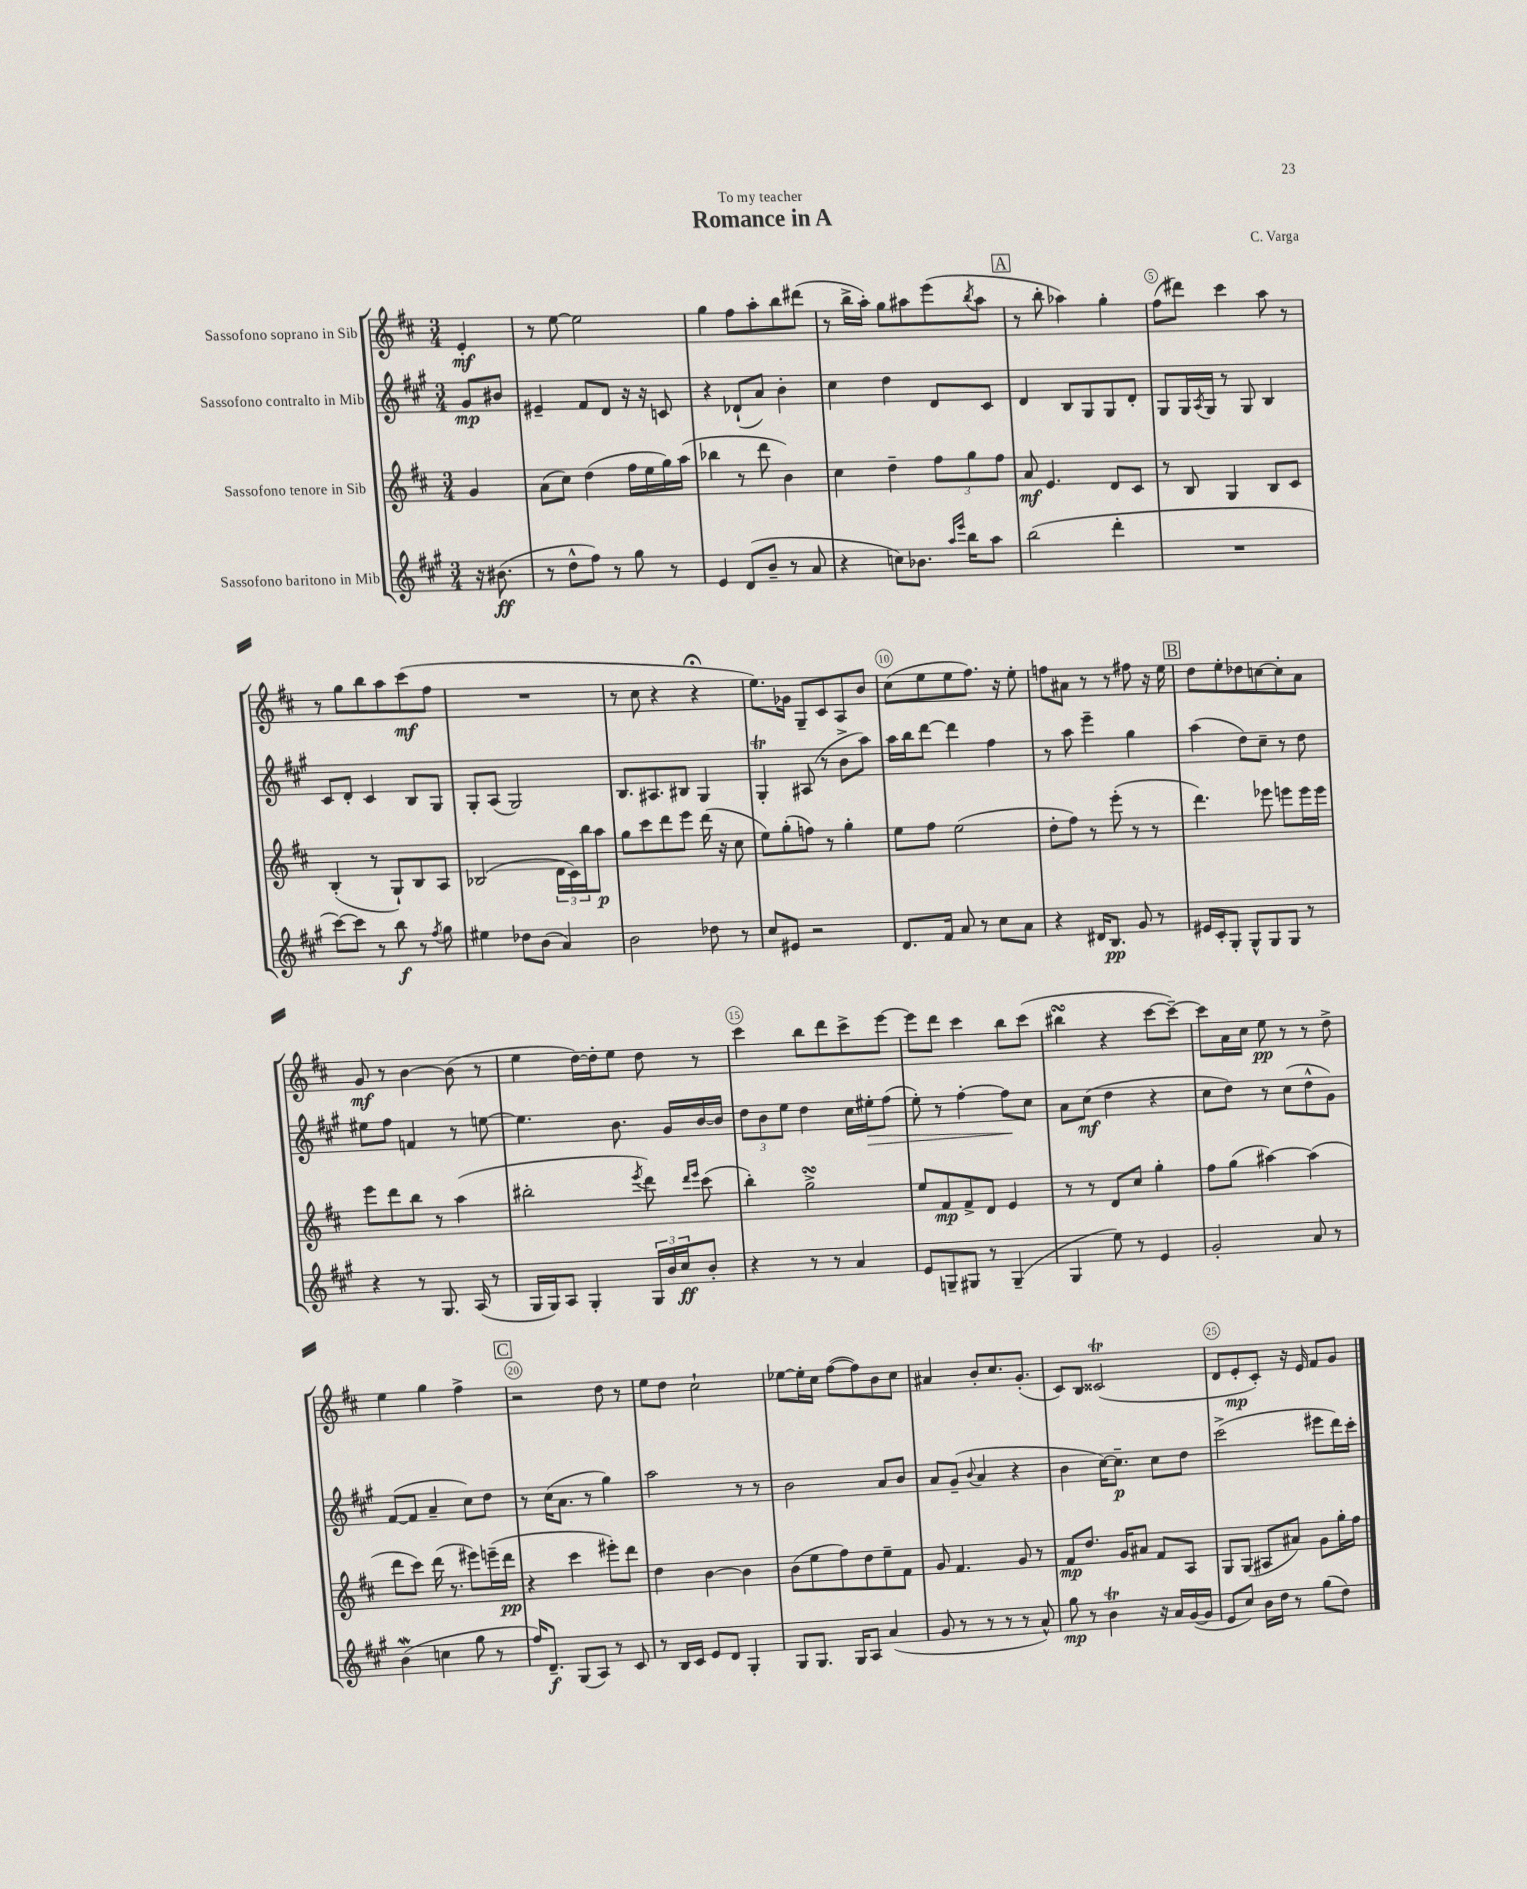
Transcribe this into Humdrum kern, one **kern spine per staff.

**kern	**dynam	**kern	**dynam	**kern	**dynam	**kern	**dynam
*part4	*part4	*part3	*part3	*part2	*part2	*part1	*part1
*staff4	*staff4	*staff3	*staff3	*staff2	*staff2	*staff1	*staff1
*I"Sassofono baritono in Mib	*	*I"Sassofono tenore in Sib	*	*I"Sassofono contralto in Mib	*	*I"Sassofono soprano in Sib	*
*clefG2	*	*clefG2	*	*clefG2	*	*clefG2	*
*k[f#c#g#]	*	*k[f#c#]	*	*k[f#c#g#]	*	*k[f#c#]	*
*M3/4	*	*M3/4	*	*M3/4	*	*M3/4	*
=	=	=	=	=	=	=	=
16r	.	4g/	.	8g#/L	mp	4e'/	mf
(8.b#X\	ff	.	.	.	.	.	.
.	.	.	.	8b#X/J	.	.	.
=1	=1	=1	=1	=1	=1	=1	=1
8r	.	(8a\L	.	4e#X~/	.	8r	.
8dd^^\L	.	8cc#\J)	.	.	.	[8ee\	.
8ff#\J)	.	(4dd\	.	8f#/L	.	2ee\]	.
8r	.	.	.	8d/J	.	.	.
8gg#\	.	16ff#\LL	.	16r	.	.	.
.	.	16ee\	.	16r	.	.	.
8r	.	16gg\)	.	8cn/	.	.	.
.	.	(16aa\JJ	.	.	.	.	.
=2	=2	=2	=2	=2	=2	=2	=2
4e/	.	4bb-X\	.	4r	.	4gg\	.
(8d/L	.	8r	.	(8d-X`/L	.	8ff#\L	.
8b~/J	.	8ddd\	.	8a/J)	.	8aa'\	.
8r	.	4b\)	.	4b'\	.	8bb\	.
8a/	.	.	.	.	.	(8ddd#X\J	.
=3	=3	=3	=3	=3	=3	=3	=3
4r	.	4cc#\	.	4cc#\	.	8r	.
.	.	.	.	.	.	16bb^\LL	.
.	.	.	.	.	.	16aa'\JJ)	.
8ccn\L)	.	4dd~\	.	4dd\	.	8gg\L	.
8.b-X\J	.	.	.	.	.	8aa#X\	.
.	.	12ff#\L	.	8d/L	.	(8eee\	.
16qqaa/LL	.	.	.	.	.	.	.
16qqeee/JJ	.	.	.	.	.	.	.
16bb\KL	.	.	.	.	.	.	.
.	.	12gg\	.	.	.	.	.
.	.	.	.	.	.	8qbb/	.
8aa\J	.	.	.	8c#/J	.	8aa#\J	.
.	.	12ff#\J	.	.	.	.	.
!!LO:REH:place=s1:t=A
=4	=4	=4	=4	=4	=4	=4	=4
(2bb\	.	8a/	mf	4d/	.	8r	.
.	.	4.e/	.	.	.	8bb'\	.
.	.	.	.	8B/L	.	4aa-X\)	.
.	.	.	.	8G#/	.	.	.
4ddd'\	.	8d/L	.	8G#/	.	4gg'\	.
.	.	8c#/J	.	8d'/J	.	.	.
=5	=5	=5	=5	=5	=5	=5	=5
2.r	.	8r	.	8G#/L	.	(8ff#\L	.
.	.	8B/	.	16G#/L	.	8ddd#X\J)	.
.	.	.	.	8qA/	.	.	.
.	.	.	.	16G#/JJ	.	.	.
.	.	4G/	.	8r	.	4ccc#\	.
.	.	.	.	8G#/	.	.	.
.	.	8B/L	.	4B/	.	8aa\	.
.	.	8c#/J	.	.	.	8r	.
!!LO:LB:g=z
=6	=6	=6	=6	=6	=6	=6	=6
[8ccc#\L)	.	(4B'/	.	8c#/L	.	8r	.
8ccc#\J]	.	.	.	8d'/J	.	8gg\L	.
8r	.	8r	.	4c#/	.	8bb\	.
8bb\	f	8G`/L)	.	.	.	8aa\	.
8r	.	8B/	.	8B/L	.	(8ccc#\	mf
8qff#/	.	.	.	.	.	.	.
8gg#\	.	8A/J	.	8G#/J	.	8ff#\J	.
=7	=7	=7	=7	=7	=7	=7	=7
4ee#X\	.	(2B-X/	.	8G#'/L	.	2.r	.
.	.	.	.	(8A/J	.	.	.
8dd-X\L	.	.	.	2G#/)	.	.	.
(8b\J	.	.	.	.	.	.	.
4a/)	.	24d\LL	.	.	.	.	.
.	.	24c#\)	.	.	.	.	.
.	.	24bb\J	.	.	.	.	.
.	.	8aa\J	p	.	.	.	.
=8	=8	=8	=8	=8	=8	=8	=8
2b\	.	8gg\L	.	8.B/L	.	8r	.
.	.	8ccc#\	.	.	.	8cc#\	.
.	.	.	.	8.A#X/	.	.	.
.	.	8ddd\	.	.	.	4r	.
.	.	8eee\J	.	8B#X/J	.	.	.
8dd-X\	.	(16ddd\	.	4G#/	.	4r;<	.
.	.	16r	.	.	.	.	.
8r	.	8cc#\	.	.	.	.	.
=9	=9	=9	=9	=9	=9	=9	=9
8cc#/L	.	8ee\L)	.	4G#t'/	.	8.ee\L)	.
8e#X/J	.	(8gg'\	.	.	.	.	.
.	.	.	.	.	.	16g-X\Jk	.
2r	.	8ffn\J)	.	(8A#X/	.	8G~/L	.
.	.	8r	.	8r	.	8c#/	.
.	.	4gg'\	.	8b^\L	.	8A/	.
.	.	.	.	8aa\J)	.	8b/J	.
=10	=10	=10	=10	=10	=10	=10	=10
8.d/L	.	8ee\L	.	16aa\LL	.	(8cc#\L	.
.	.	.	.	16bb\J	.	.	.
.	.	8ff#\J	.	[8ddd\J	.	8ee\	.
16f#/Jk	.	.	.	.	.	.	.
8a/	.	(2ee\	.	4ddd\]	.	8ee\	.
8r	.	.	.	.	.	8.ff#\J)	.
8cc#\L	.	.	.	4ff#\	.	.	.
.	.	.	.	.	.	16r	.
8a\J	.	.	.	.	.	8ee'\	.
=11	=11	=11	=11	=11	=11	=11	=11
4r	.	8dd'\L	.	8r	.	8ffn\L	.
.	.	8ff#\J)	.	8aa\	.	8a#X\J	.
16d#X/KL	.	8r	.	4eee~\	.	8r	.
8.B/J	pp	.	.	.	.	.	.
.	.	(8eee'\	.	.	.	8r	.
8g#/	.	8r	.	4gg#\	.	8ff#X\	.
8r	.	8r	.	.	.	16r	.
.	.	.	.	.	.	16ee\	.
!!LO:REH:place=s1:t=B
=12	=12	=12	=12	=12	=12	=12	=12
16e#X/LL	.	4.ddd\)	.	(4aa\	.	8dd\L	.
16c#'/J	.	.	.	.	.	.	.
8G#'/J	.	.	.	.	.	8ee'\	.
8G#^^/L	.	.	.	8dd\L)	.	8dd-X\	.
8G#/	.	8eee-X\	.	8cc#~\J	.	[8ccn\	.
8G#/J	.	8eeen\L	.	8r	.	8cc'\]	.
8r	.	16eee\L	.	8dd\	.	8a\J	.
.	.	16eee\JJ	.	.	.	.	.
!!LO:LB:g=z
=13	=13	=13	=13	=13	=13	=13	=13
4r	.	8eee\L	.	8ee#X\L	.	8g/	mf
.	.	8ddd\	.	8ff#\J	.	8r	.
8r	.	8bb\J	.	4fn/	.	[4b\	.
8.G#/	.	8r	.	.	.	.	.
.	.	(4aa\	.	8r	.	(8b\]	.
(16A/	.	.	.	.	.	.	.
8r	.	.	.	[8een\	.	8r	.
=14	=14	=14	=14	=14	=14	=14	=14
16G#/LL	.	2bb#X'\	.	4.ee\]	.	4ee\	.
16G#/J)	.	.	.	.	.	.	.
8A/J	.	.	.	.	.	.	.
4G#'/	.	.	.	.	.	[16dd\LL)	.
.	.	.	.	.	.	16dd'\J]	.
.	.	.	.	8.b\	.	8ee\J	.
.	.	8qeee/	.	.	.	.	.
24G#/LL	.	8ddd\)	.	.	.	8dd\	.
24b/	.	.	.	.	.	.	.
.	.	.	.	16g#/LL	.	.	.
24cc#/J	ff	.	.	.	.	.	.
.	.	16qqddd/LL	.	.	.	.	.
.	.	16qqeee/JJ	.	.	.	.	.
8b'/J	.	(8ccc#\	.	[16b/	.	8r	.
.	.	.	.	16b/JJ]	.	.	.
=15	=15	=15	=15	=15	=15	=15	=15
4r	.	4bb'\)	.	12dd\L	.	4ccc#\	.
.	.	.	.	12b\	.	.	.
.	.	.	.	12ee\J	.	.	.
8r	.	2ggsSSs^\	.	4dd\	.	8bb\L	.
8r	.	.	.	.	.	8ddd\	.
4a/	.	.	.	16cc#\LL	.	8ccc#^\	.
!	!	!	!	!	!LO:HP:b	!	!
.	.	.	.	16ee#X'\J	>	.	.
.	.	.	.	(8ff#\J	.	[8eee\J	.
=16	=16	=16	=16	=16	=16	=16	=16
8e/L	.	8ee/L	.	8ee'\)	.	8eee\L]	.
8Gn~/	.	8f#/	mp	8r	.	8ddd\J	.
8G#X/J	.	8f#^/	.	[4ff#'\	.	4ccc#\	.
8r	.	8d/J	.	.	.	.	.
(4G#~/	.	4e/	.	8ff#\L]	.	8bb\L	.
.	.	.	.	8cc#\J	]	(8ccc#\J	.
=17	=17	=17	=17	=17	=17	=17	=17
4G#/	.	8r	.	8a\L	.	4bb#XsSsS\	.
.	.	8r	.	(8cc#\J	mf	.	.
8ee\)	.	8d/L	.	4dd\	.	4r	.
8r	.	8cc#/J	.	.	.	.	.
4e/	.	4gg'\	.	4r	.	[8ccc#\L	.
.	.	.	.	.	.	8ccc#~\J_)	.
=18	=18	=18	=18	=18	=18	=18	=18
2g#'/	.	8ff#\L	.	8cc#\L	.	8ccc#\L]	.
.	.	(8gg\J	.	8dd\J)	.	16a\L	.
.	.	.	.	.	.	16cc#\JJ	.
.	.	[4aa#X\)	.	8r	.	8ee\	pp
.	.	.	.	(8cc#\L	.	8r	.
8a/	.	(4aa#\]	.	8dd^^\	.	8r	.
8r	.	.	.	8g#\J)	.	8dd^\	.
!!LO:LB:g=z
=19	=19	=19	=19	=19	=19	=19	=19
(4bW\	.	8ddd\L	.	([8f#/L	.	4ee\	.
.	.	8ccc#\J)	.	8f#/J]	.	.	.
4ccn\	.	(16ddd\	.	4a~/	.	4gg\	.
.	.	8.r	.	.	.	.	.
8gg#\	.	8eee#X\L)	.	8cc#\L)	.	4ff#^\	.
8r	.	(16eeen~\L	.	8dd\J	.	.	.
.	.	16ddd\JJ	pp	.	.	.	.
!!LO:REH:place=s1:t=C
=20	=20	=20	=20	=20	=20	=20	=20
16ff#/KL)	.	4r	.	8r	.	2r	.
8.d~/J	f	.	.	.	.	.	.
.	.	.	.	(16cc#\KL	.	.	.
.	.	.	.	8.a\J	.	.	.
(8G#/L	.	4ccc#\	.	.	.	.	.
8A/J)	.	.	.	8r	.	.	.
8r	.	8eee#X'\L)	.	4gg#\)	.	8dd\	.
8c#/	.	8ddd\J	.	.	.	8r	.
=21	=21	=21	=21	=21	=21	=21	=21
8r	.	4dd\	.	2aa\	.	8ee\L	.
16B/LL	.	.	.	.	.	8dd\J	.
16c#/JJ	.	.	.	.	.	.	.
8e/L	.	[4b\	.	.	.	2cc#`\	.
8d/J	.	.	.	.	.	.	.
4G#'/	.	4b\]	.	8r	.	.	.
.	.	.	.	8r	.	.	.
=22	=22	=22	=22	=22	=22	=22	=22
8G#/L	.	(8b\L	.	2b\	.	[8ee-X\L	.
8.G#/J	.	8ee\	.	.	.	16ee-'\L]	.
.	.	.	.	.	.	16cc#\JJ	.
.	.	8ff#\)	.	.	.	([8ff#\L	.
16G#/KL	.	.	.	.	.	.	.
8A/J	.	8dd\	.	.	.	8ff#\])	.
(4a/	.	8ee~\	.	8a/L	.	8b\	.
.	.	8f#\J	.	8b/J	.	8cc#\J	.
=23	=23	=23	=23	=23	=23	=23	=23
8g#/	.	8g/	.	8a/L	.	4a#X/	.
8r	.	4.f#/	.	(8g#~/J	.	.	.
.	.	.	.	8qqb/	.	.	.
8r	.	.	.	4a/	.	8b'/L	.
8r	.	.	.	.	.	8.cc#/	.
8r	.	8g/	.	4r	.	.	.
.	.	.	.	.	.	(8.g'/J	.
8a^^/)	.	8r	.	.	.	.	.
=24	=24	=24	=24	=24	=24	=24	=24
8gg#\	mp	8f#/L	mp	4b\	.	8c#/L)	.
8r	.	8.dd/J	.	.	.	8B/J	.
4bT\	.	.	.	[16cc#\KL)	.	(2c##Xt/	.
.	.	16g/KL	.	8.cc#~\J]	p	.	.
.	.	8a#X/J	.	.	.	.	.
16r	.	8f#/L	.	8cc#\L	.	.	.
16a/LL	.	.	.	.	.	.	.
([16g#/	.	8A/J	.	8dd\J	.	.	.
16g#/JJ]	.	.	.	.	.	.	.
=25	=25	=25	=25	=25	=25	=25	=25
8e/L	.	8G/L	.	(2ccc#^\	.	8d/L	.
8cc#/J)	.	(8G/J	.	.	.	8e'/	mp
16b\LL	.	8A#X/L	.	.	.	8c#'/J)	.
16dd\JJ	.	.	.	.	.	.	.
8r	.	8a#X/J)	.	.	.	16r	.
.	.	.	.	.	.	16e/	.
(8gg#\L	.	8g\L	.	8eee#X\L	.	8f#/L	.
8dd\J)	.	16gg'\L	.	16ddd\L)	.	8g/J	.
.	.	16ff#\JJ	.	16ccc#'\JJ	.	.	.
==	==	==	==	==	==	==	==
*-	*-	*-	*-	*-	*-	*-	*-
